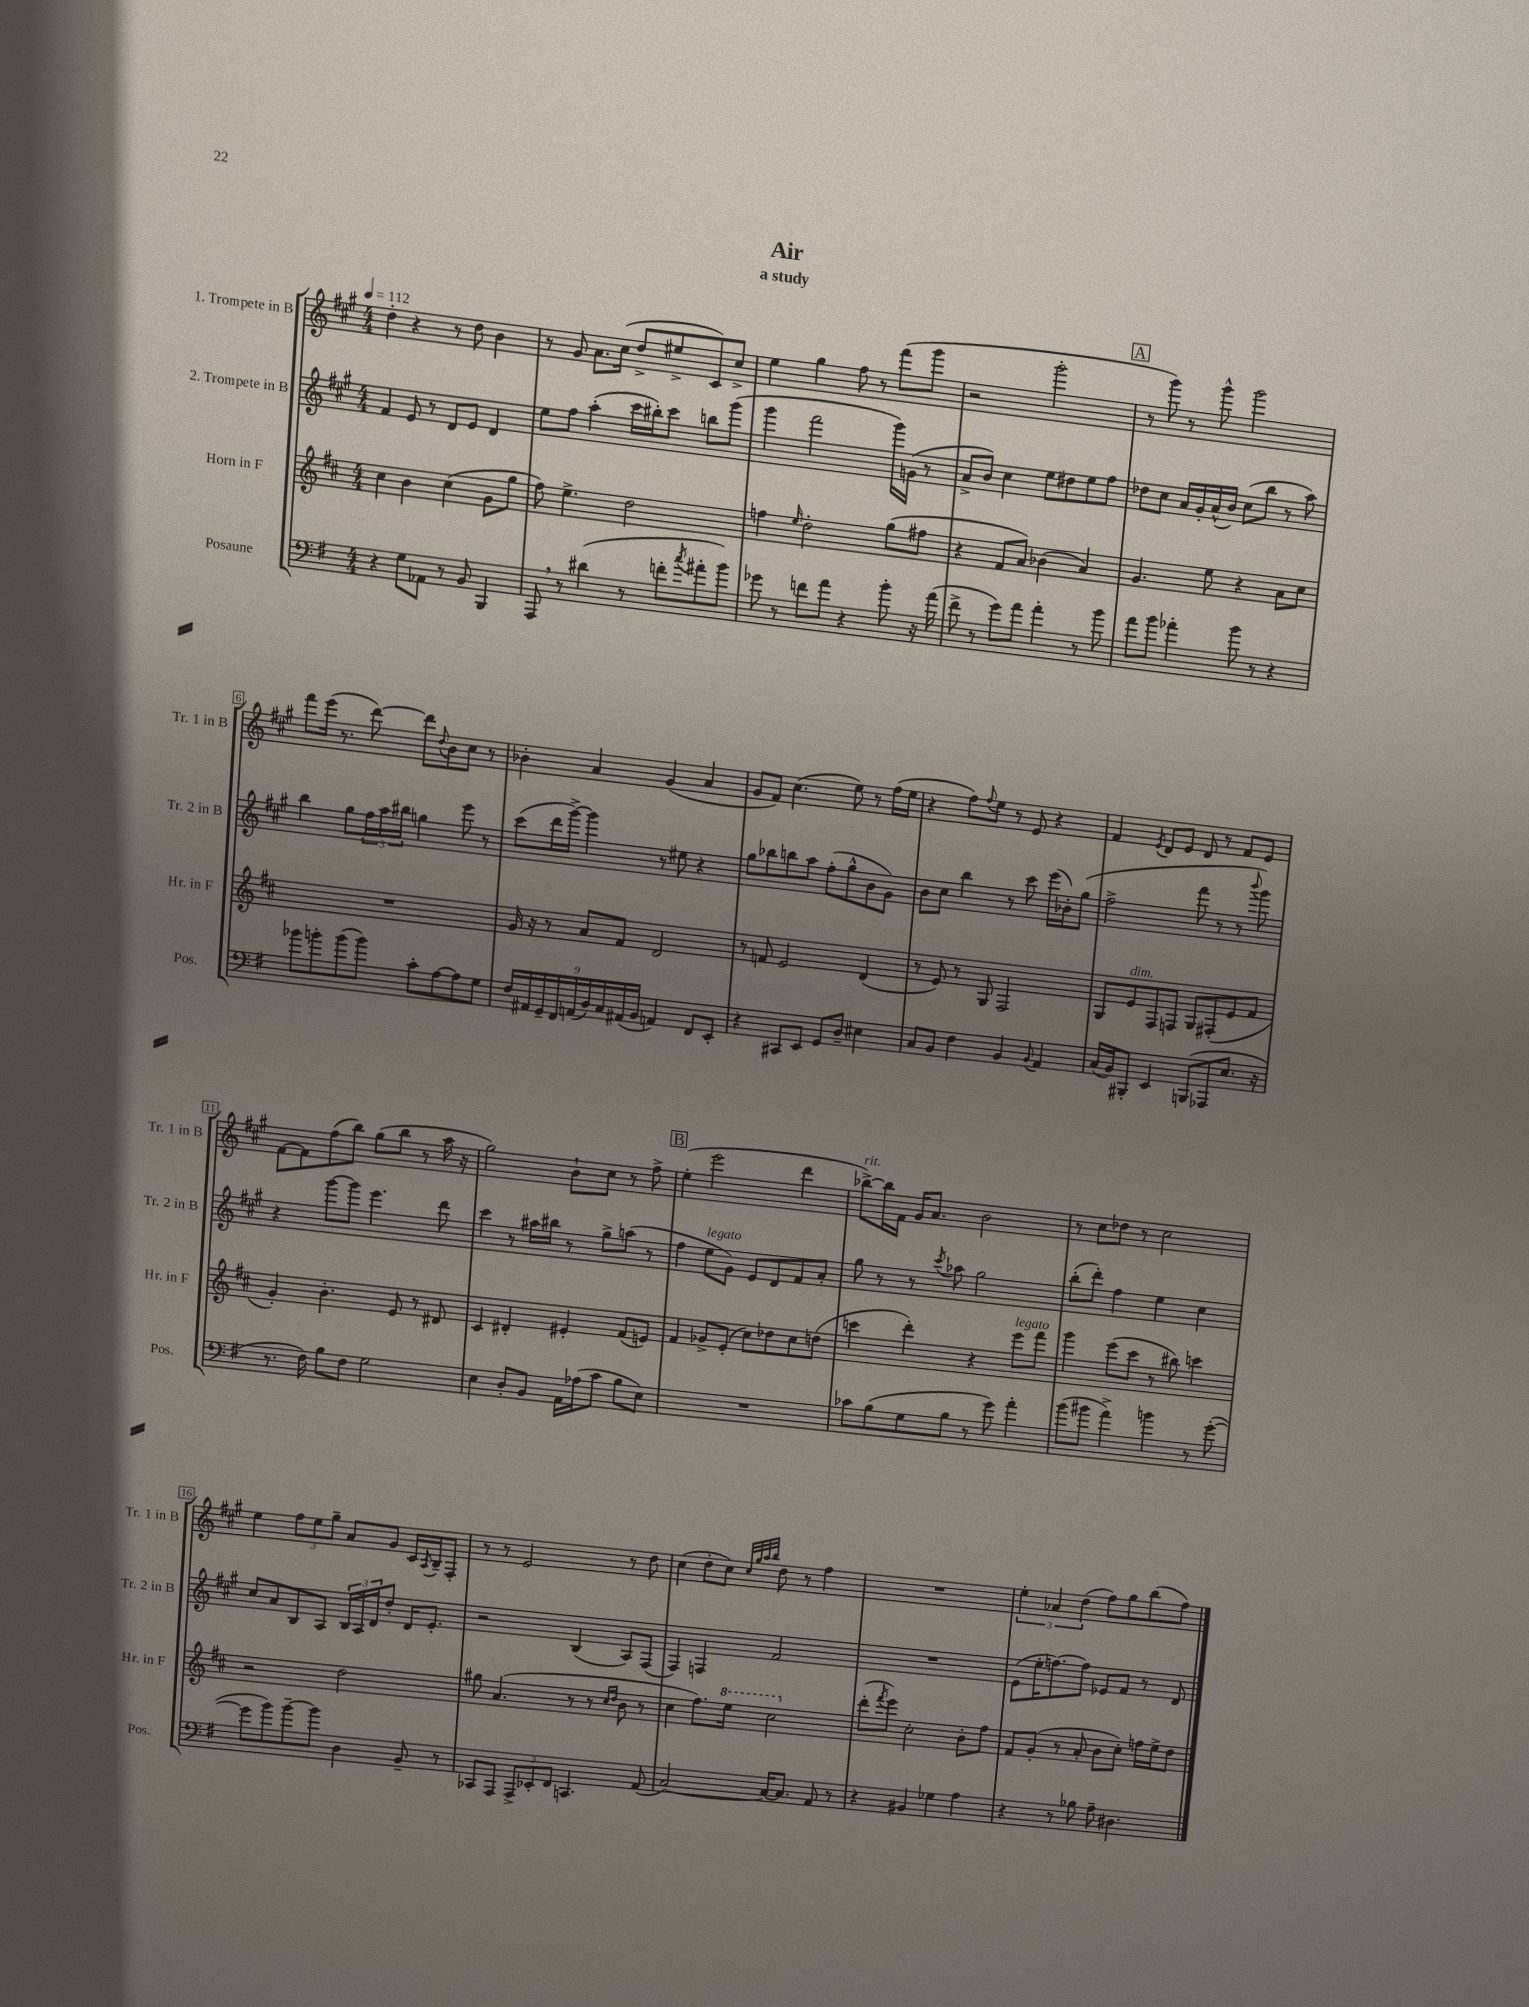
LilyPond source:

\header { title = "Air" subtitle = "a study" }
<<
\new StaffGroup <<
\new Staff = "s0" \with { instrumentName = "1. Trompete in B" shortInstrumentName = "Tr. 1 in B" } {
    \clef treble \key a \major \numericTimeSignature \time 4/4 \tempo 4 = 112
    d''4-. r4 r8 d''8 b'4 |
    r8 gis'8 a'8. cis''16( d''8-> eis''8-> cis'8) cis''8-> |
    e''4 gis''4 fis''8 r8 fis'''8( gis'''8 |
    r2 gis'''2-. |
    \mark \markup { \box "A" } r8 gis'''8) r8 gis'''8-^ gis'''2 |
    fis'''8 e'''16( r8. d'''8~) d'''8 \appoggiatura { d''8 } b'8 cis''8 r8 |
    bes'4-. a'4 gis'4( a'4 |
    gis'8 fis'8) cis''4.( e''8) r8 fis''16( e''16 |
    r4 fis''8) \appoggiatura { fis''8 } e''8 r8 e'8 r4 |
    fis'4 \acciaccatura { e'8 } d'8 e'8 d'8 r8 fis'8 e'8 |
    fis'8~ fis'8 fis''8( b''8) gis''8( b''8 r8 a''16 r16 |
    gis''2) b'8-! cis''8 r8 fis''8-> |
    \mark \markup { \box "B" } e''4-.( e'''2 d'''4 |
    bes''8~->^\markup { \italic "rit." }) bes''16 fis'16 gis'16 a'8. b'2 |
    r8 cis''8 des''8 r8 cis''2 |
    e''4 \tuplet 3/2 { fis''8 e''8 gis''8-- } a'8 gis'8 cis'16 \acciaccatura { a8 } b16-- fis8-. |
    r8 r8 e'2 r8 d''8 |
    cis''4( d''8-. cis''8) \grace { cis''32 gis''32 a''32 b''32 } d''8 r8 fis''4 |
    R1 |
    \tuplet 3/2 { e''4-. aes'4 d''4( } fis''8) gis''8 b''8( fis''8) \bar "|." |
}
\new Staff = "s1" \with { instrumentName = "2. Trompete in B" shortInstrumentName = "Tr. 2 in B" } {
    \clef treble \key a \major \numericTimeSignature \time 4/4
    fis'4 e'8 r8 d'8 e'8 d'4 |
    e''8 fis''8 a''4-.( cis'''16 bis''16-.) cis'''8 b''8 gis'''8( |
    gis'''4 fis'''2 gis'''16) g'16( r8 |
    a'8-> b'8) cis''4 e''8 dis''8 e''8 fis''8 |
    \mark \markup { \box "A" } des''8 cis''8 a'16 gis'16-. a'16-^( b'16) cis''8( b''8 r8 a''8) |
    b''4 gis''8 \tuplet 3/2 { fis''16 a''16 bis''16 } g''4 e'''8 r8 |
    cis'''8( d'''16 gis'''16~->) gis'''4 r8 eis''8 r4 |
    gis''8 bes''8 b''8 a''8 fis''8-.( gis''8-^ b'8 gis'8) |
    b'8 cis''8 b''4 r8 cis'''8 e'''16( bes'16-.) gis''8( |
    fis''2-> fis'''8 r8 r8 \appoggiatura { b'''8 } gis'''8) |
    r4 gis'''8~ gis'''8 e'''4. d'''8 |
    cis'''4 r8 ais''16 bis''16 r8 gis''8-> a''8( r8 |
    \mark \markup { \box "B" } fis''4 e''8^\markup { \italic "legato" } gis'8) e'8 d'8 fis'8 a'8-. |
    gis''8 r8 r8 \acciaccatura { cis'''8 } aes''8 gis''2 |
    b''8-.( d'''8-.) fis''4 e''4 cis''4 |
    cis''8 a'8 b8 a8 \tuplet 3/2 { b16 a16 d'16 } d''8-. d'16 e'8.-. |
    r2 b4( a8) fis8( |
    fis4) f4 fis'2 |
    R1 |
    e'8( e''16-. f''8.~) f''8 ees'8 fis'8 r8 d'8 \bar "|." |
}
\new Staff = "s2" \with { instrumentName = "Horn in F" shortInstrumentName = "Hr. in F" } {
    \clef treble \key d \major \numericTimeSignature \time 4/4
    cis''4 b'4 cis''4( g'8 g''8 |
    fis''8) e''4.-> d''2 |
    f''4 \grace { e''16 } d''2-. g''8( fis''8 |
    r4 fis'8 a'8) bes'4( a'4) |
    \mark \markup { \box "A" } g'4. e''8 r4 a'8 cis''8 |
    R1 |
    g'16 r16 r8 a'8 fis'8 d'2 |
    r8 f'8 e'2 d'4( |
    r8 e'8) r8 g8 fis2 |
    g8 e'8^\markup { \italic "dim." } fis8 f8 g8 fis8-.( e'8 fis'8 |
    g'4-.) b'4.-. e'8 r8 dis'8 |
    cis'4 dis'4-. eis'4-. fis'8( e'8) |
    \mark \markup { \box "B" } fis'4 ges'8-> e'8-.( cis''8) des''8 cis''8 d''8( |
    c'''4 d'''4-.) r4 e'''8^\markup { \italic "legato" } fis'''8 |
    g'''4 e'''8( cis'''8 r8 bis''8) c'''4 |
    r2 d''2 |
    gis''8 a'4.( r8 r8 \grace { cis''16 d''16 } b'8 r8 |
    cis''4 fis''8.) \ottava #1 e'''16 cis'''2 \ottava #0 |
    d'''8-.( \acciaccatura { fis'''8 } e'''8) cis''2-. b'8-. fis''8 |
    fis'8 g'8-.( r8 a'8-. b'8 cis''8-.) f''16 e''16-> d''8 \bar "|." |
}
\new Staff = "s3" \with { instrumentName = "Posaune" shortInstrumentName = "Pos." } {
    \clef bass \key g \major \numericTimeSignature \time 4/4
    r4 g8 aes,8 r8 b,8 b,,4 |
    a,,8 \breathe r8 dis'4( r8 f'8-. \acciaccatura { c''8 } ais'8-. b'8) |
    ges'8 r8 f'8 a'8 r4 b'8-. r16 a'16( |
    fis'8-> r8 g'8) a'8 a'4-. r8 b'8 |
    \mark \markup { \box "A" } a'8 b'8 aes'4-. b'8 r8 r4 |
    bes'8 b'8-. b'8( b'8) c'8-. a8~ a8 g8 |
    \tuplet 9/8 { fis16 ais,16 g,16-- fis,16 a,16( d16) c16 ais,16( b,16 } a,4) fis,8 e,8-. |
    r4 cis,8 e,8 g,8 d8-- eis4 |
    c8 b,8 fis4 b,4 \appoggiatura { b,8 } a,4 |
    c16( b,16) bis,,8-. e,4 b,,8( aes,,8 e8. r16 |
    r8. fis16) b8 fis8 g2 |
    e4 d8-. b,8 a,16 aes16( c'8 b8 e8) |
    \mark \markup { \box "B" } R1 |
    ces'8 b8( g8 b8 r8 g'8) a'4-. |
    b'8( bis'8 a'4->) b'4 r8 g'8~-.( |
    g'8 b'8) b'8~-- b'8 d4 b,8-- r8 |
    ces,8 a,,8 \tuplet 3/2 { a,,8-> ees,8-. fis,8 } c,4. a,8( |
    c2~) c16~ c8. a,8 r8 |
    r4 bis,4 ges4 a4 |
    r4 r8 bes8 a8-- dis4. \bar "|." |
}
>>
>>
\layout { \context { \Score \override BarNumber.stencil = #(make-stencil-boxer 0.1 0.3 ly:text-interface::print) } }
